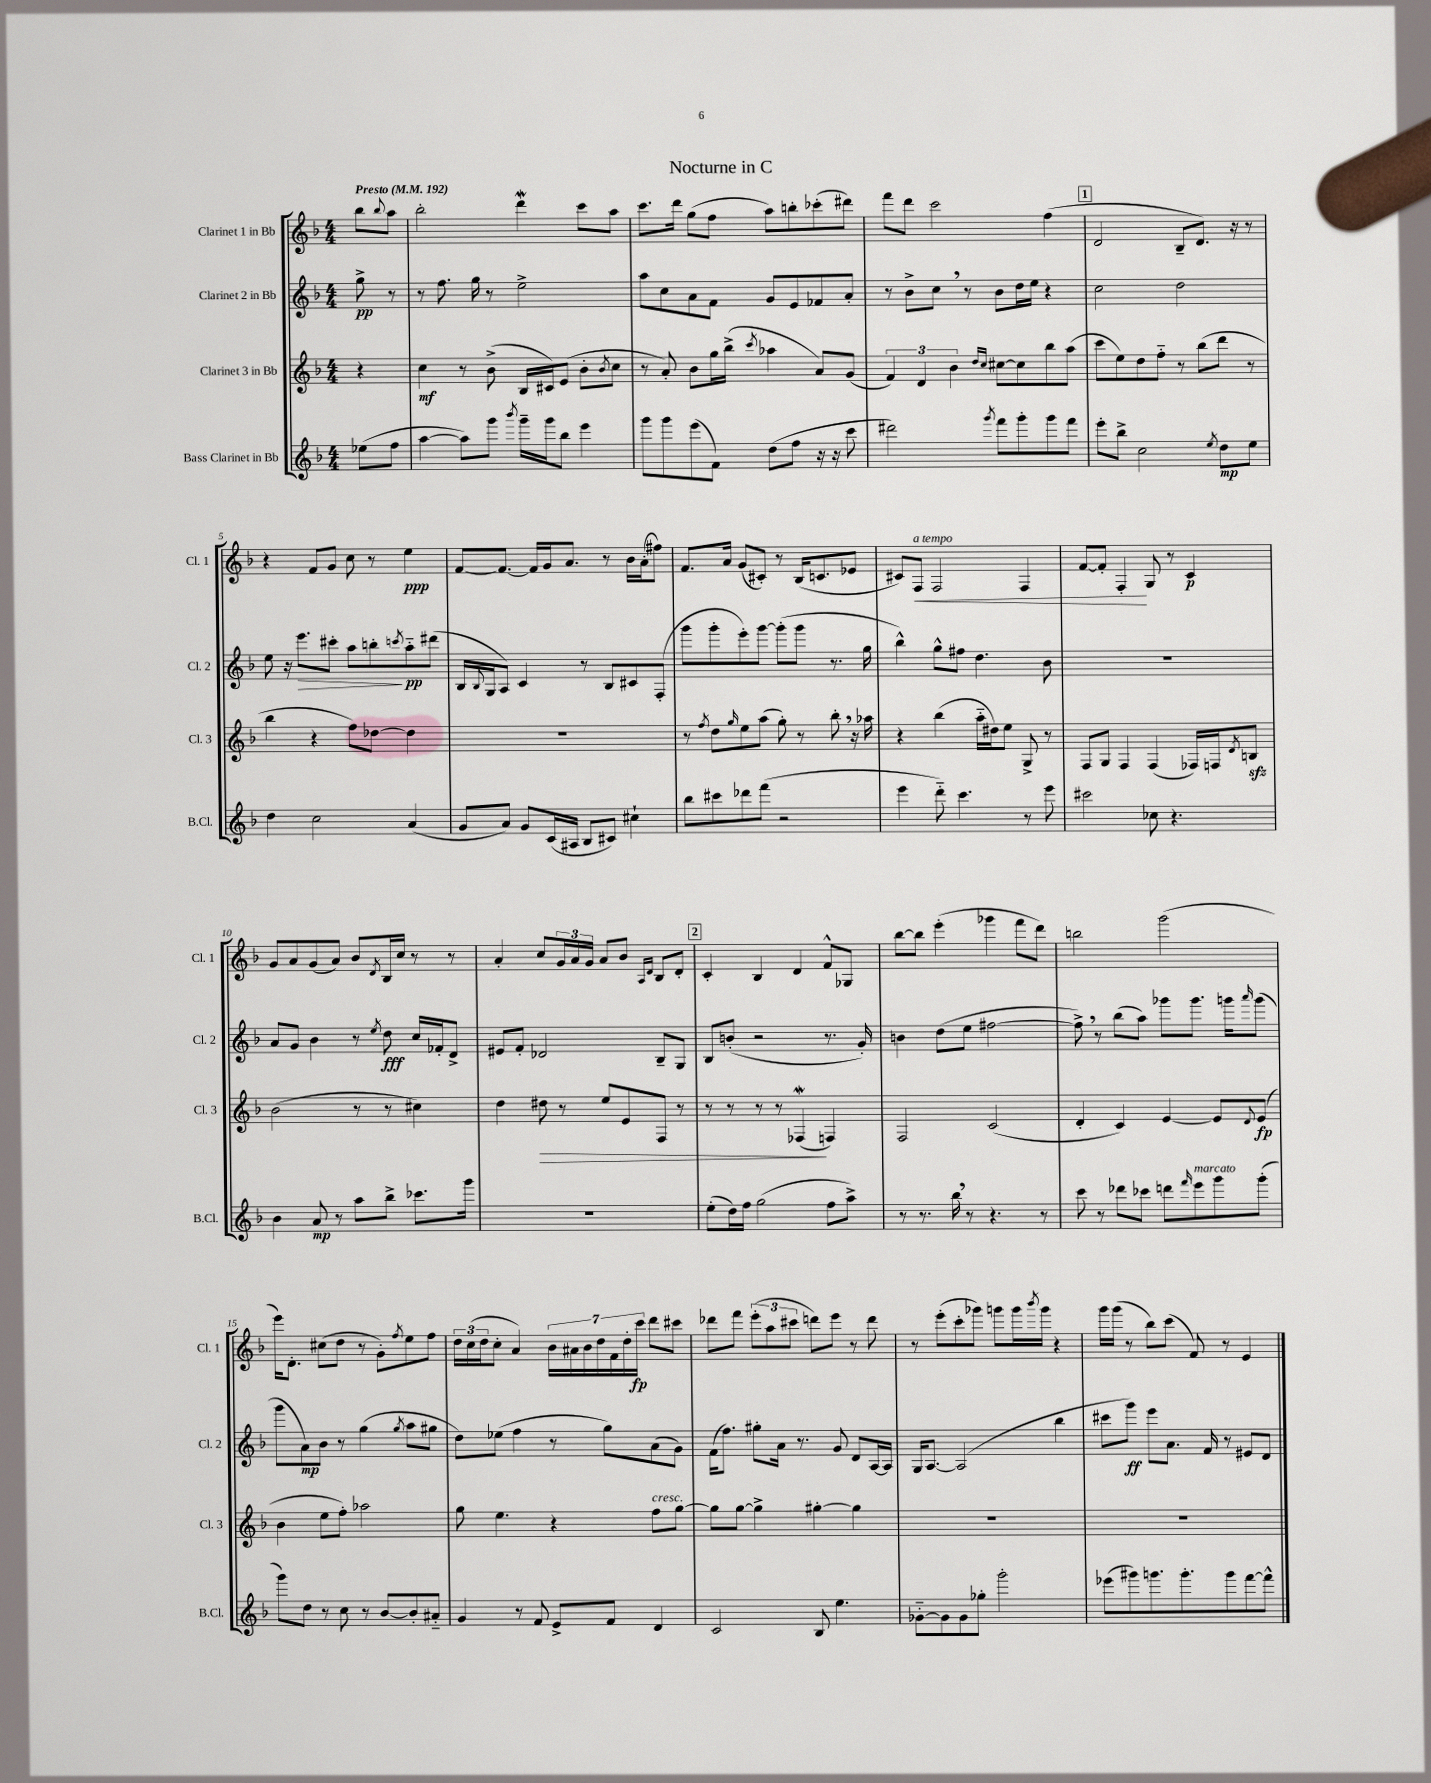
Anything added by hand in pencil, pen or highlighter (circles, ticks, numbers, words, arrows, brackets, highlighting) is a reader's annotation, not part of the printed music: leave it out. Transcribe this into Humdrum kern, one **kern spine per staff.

**kern	**kern	**kern	**kern
*staff4	*staff3	*staff2	*staff1
*clefG2	*clefG2	*clefG2	*clefG2
*k[b-]	*k[b-]	*k[b-]	*k[b-]
*M4/4	*M4/4	*M4/4	*M4/4
*MM192	*MM192	*MM192	*MM192
(8ee-	4r	8gg^	8bb-
.	.	.	8qqbb-
8ff	.	8r	8aa
=	=	=	=
[4aa	4cc	8r	2bb-'
.	.	8.ff	.
8aa])	8r	.	.
.	.	16gg	.
8ggg	(8b-^	8r	.
8qbbb-	.	.	.
16ggg~	16B-	2ee^	4ddd
16ggg	16c#)	.	.
8bb-	(8e	.	.
4eee	8b-'	.	8ccc
.	8qb-	.	.
.	8cc	.	8aa
=	=	=	=
8ggg	8r	8aa	8.ccc
8ggg	8a')	8cc	.
.	.	.	16ddd
(8eee	8b-	8a	(8gg
8f)	16gg	8f	8ff
.	(16bb-^	.	.
.	8qccc	.	.
(8dd	4aa-	8g	8aa)
8ff	.	8e	8bb'
16r	8a)	8f-	(8ccc-'
16r	.	.	.
8ccc	(8g	8a'	8ddd#)
=	=	=	=
2ddd#)	6f)	8r	8fff
.	.	8b-^	8ddd
.	6d	.	.
.	.	8cc	2ccc
.	6b-	.	.
.	.	8r	.
.	16qqdd	.	.
8qggg	16qqcc	.	.
8fff	[8cc#	8b-	.
8ggg'	8cc#]	16dd	.
.	.	16ee	.
8ggg	8bb-	4r	(4ff
8fff	(8aa	.	.
=	=	=	=
8eee'	8ccc	2cc	2d
8bb-^	8ee)	.	.
2cc	8dd	.	.
.	8ff'~	.	.
.	8r	2dd	8B-~
.	(8bb-	.	8.d)
8qee	.	.	.
8dd	8ddd	.	.
.	.	.	16r
8ee	8r	.	8r
=	=	=	=
4dd	4bb-	8ee	4r
.	.	16r	.
.	.	8.eee	.
2cc	4r	.	8f
.	.	8ccc#'	8g
.	8ff)	8aa	8cc
.	[8dd-	8bb'	8r
.	.	8qccc	.
(4a	4dd-]	8aa'~	4ee
.	.	(8ddd#	.
=	=	=	=
8g	1r	16B-	[8f
.	.	8qqB-	.
.	.	16G	.
8a)	.	8A)	8.f_
8g	.	4c	.
.	.	.	16f]
(16c	.	.	16g
16A#	.	.	8.a
8B-	.	8r	.
8c#)	.	8B-	8r
4cc#`	.	8c#	16b-
.	.	.	(16a'
.	.	(8F'	8ff#)
=	=	=	=
8bb-	8r	8ggg	8.f
.	8qff	.	.
8ccc#	8dd	8ggg'	.
.	.	.	16a
.	16qqgg	.	.
8ddd-	8ee	8eee')	(8g
(8fff	(8aa	[8ggg	8c#')
2r	8gg')	(8ggg']	8r
.	8r	8ggg	(16B-
.	.	.	8.c
.	8bb-'	8.r	.
.	16r	.	8e-
.	16aa-	16gg	.
=	=	=	=
4eee	4r	4bb-^^)	8c#)
.	.	.	8F
8ddd'~)	(4bb-	8gg^^	2F
4.ccc	.	8ff#	.
.	16aa'~	4.dd	.
.	16dd#)	.	.
.	8ee	.	.
8r	8G^	.	4F
8eee	8r	8b-	.
=	=	=	=
2ccc#	8F	1r	[8f
.	8G	.	8f']
.	4F	.	4F'
8cc-	(4F	.	8G
4.r	.	.	8r
.	16F-)	.	4c
.	16F	.	.
.	8qd	.	.
.	8B	.	.
=	=	=	=
4b-	(2b-	8a	8g
.	.	8g	8a
8a	.	4b-	(8g
8r	.	.	8a)
8aa	8r	8r	8b-
.	.	8qee	8qd
8bb-^	8r	8dd	16B-
.	.	.	16cc
8.ccc-	4cc#)	16cc	8r
.	.	16f-'	.
.	.	8d^	8r
16ggg	.	.	.
=	=	=	=
1r	4dd	8e#	4a'
.	.	8f'	.
.	8dd#	2d-	8cc
.	8r	.	24g
.	.	.	24a
.	.	.	24g
.	8ee	.	8a
.	8e	.	8b-
.	.	.	16qqA
.	.	.	16qqd
.	8F	8B-~	8B-
.	8r	8G	8d'
=	=	=	=
(8ee'	8r	8B-	4c'
16dd)	8r	(8b'	.
16ff	.	.	.
(2gg	8r	2r	4B-
.	8r	.	.
.	(4F-	.	4d
8ff	4F)	8.r	8f^^
8aa^)	.	.	8G-
.	.	16g')	.
=	=	=	=
8r	2F	4b	[8bb-
8.r	.	.	8bb-]
.	.	(8dd	(4eee'
16bb-	.	.	.
8r	.	8ee	.
4.r	(2c	[2ff#	4ggg-
.	.	.	8fff
8r	.	.	8ddd)
=	=	=	=
8ccc	4d'	8ff#^])	2bb
8r	.	8r	.
8ddd-	4c)	(8bb-	.
8ccc-	.	8aa)	.
8ddd	[4e	8ggg-	(2ggg
16qqfff	.	.	.
8eee	.	8.ggg-	.
8ggg	8e]	.	.
.	.	16ggg	.
.	8qqd	16qqaaa	.
(8ggg'	(8e	(8ggg	.
=	=	=	=
8ggg)	4b-	8ggg	16eee)
.	.	.	8.d'
8dd	.	8a)	.
8r	8ee	8b-	(8cc#
8cc	8ff')	8r	8dd
8r	2aa-	(4gg	8r
[8b-	.	.	8g')
.	.	8qgg	8qff
8b-']	.	8aa	8ee
8a#'~	.	8gg#	8ff
=	=	=	=
4g	8gg	8dd)	24dd
.	.	.	(24cc
.	.	.	24dd
.	4.ee	(8ee-	8cc'
8r	.	4ff	4a)
8f	.	.	.
8e^	4r	8r	28b-
.	.	.	28a#
.	.	.	28b-
.	.	.	28dd
8f	.	8gg)	.
.	.	.	28f
.	.	.	28dd'
.	.	.	28ccc
4d	8ff	(8a	8ddd
.	[8gg	8g)	8ccc#
=	=	=	=
2c	8gg]	(16f	8ddd-
.	.	8.ff)	.
.	[8gg	.	8fff
.	4gg^]	8gg#'	(12eee'
.	.	.	12aa
.	.	16a	.
.	.	.	12ccc#
.	.	8.r	.
8B-	[4gg#'	.	8ddd)
4.ee	.	8g	8eee
.	4gg#]	8d	8r
.	.	[16A	8ddd
.	.	16A]	.
=	=	=	=
[8g-'~	1r	16G	8r
.	.	[8.A	.
8g-]	.	.	(8eee'
8g-	.	(2A]	8ccc'
8gg-'	.	.	8ggg-)
2ggg'	.	.	8ggg
.	.	.	16ggg
.	.	.	8qbbb-
.	.	.	16ggg
.	.	4bb-	4r
=	=	=	=
(8eee-	1r	8ccc#	16ggg
.	.	.	(16ggg
8ggg#)	.	8ggg)	8r
8.ggg	.	8eee	8bb-)
.	.	8.a	(8ccc
8.ggg'	.	.	.
.	.	.	8f)
.	.	16f	.
8ggg	.	8r	8r
[8fff	.	8e#	4e
8fff^^]	.	8d	.
==	==	==	==
*-	*-	*-	*-
